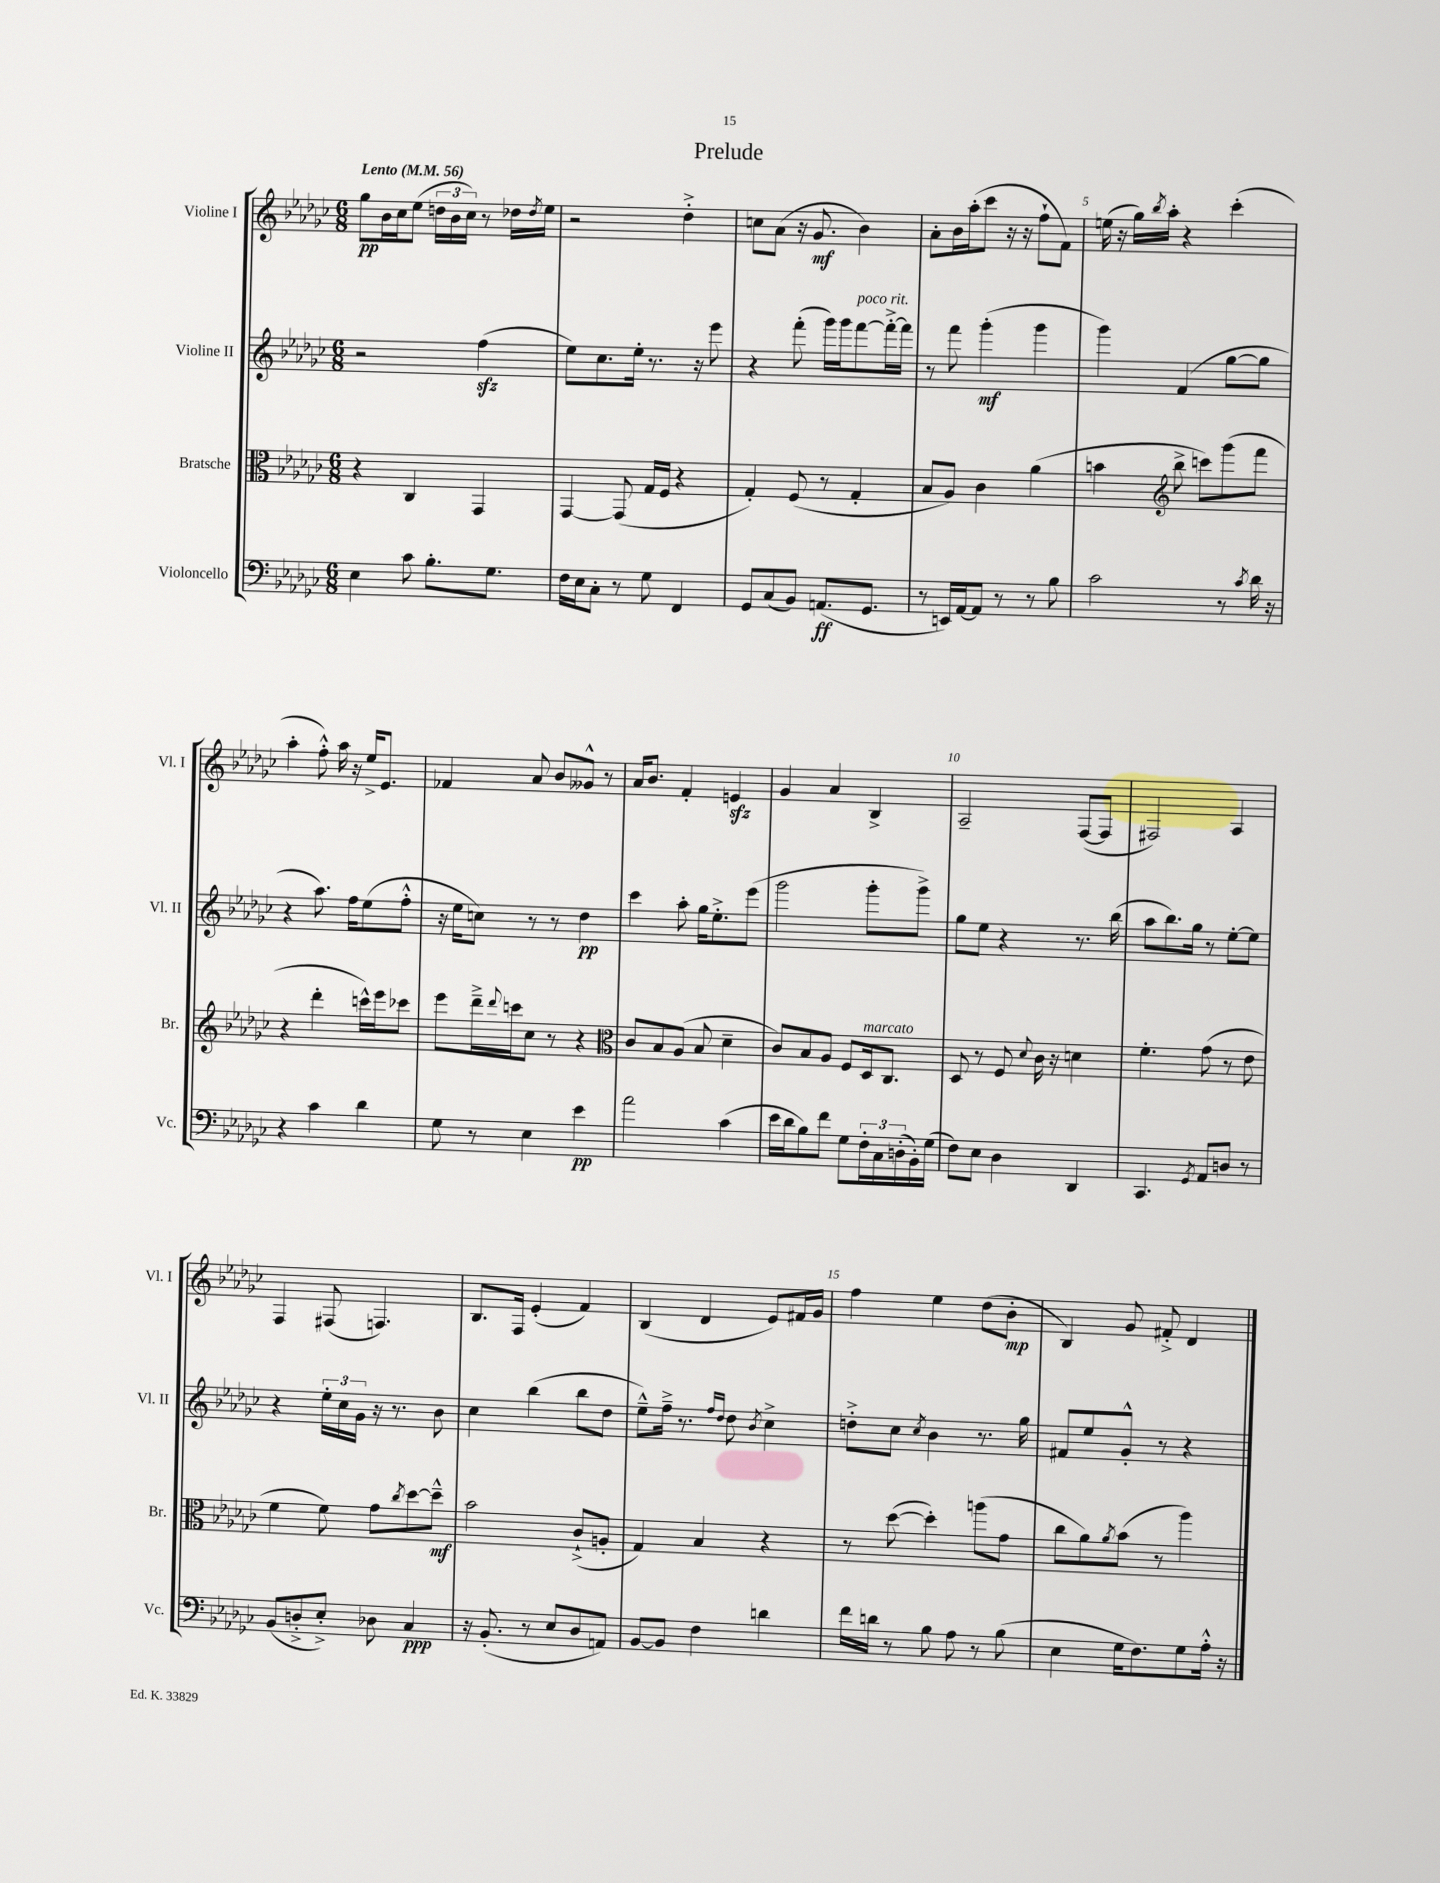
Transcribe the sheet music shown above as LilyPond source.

\header { title = "Prelude" }
<<
\new StaffGroup <<
\new Staff = "s0" \with { instrumentName = "Violine I" shortInstrumentName = "Vl. I" } {
    \clef treble \key ges \major \numericTimeSignature \time 6/8 \tempo "Lento" 4 = 56
    ges''8\pp bes'16 ces''16 ees''8( \tuplet 3/2 { d''16 bes'16 ces''16) } r8 des''16 \acciaccatura { des''8 } ees''16 |
    r2 des''4-.-> |
    c''8 aes'8( r16 ges'8.\mf bes'4) |
    aes'8-. bes'16 aes''16-.( ces'''8 r16 r16 f''8-! f'8) |
    e''16( r16 ges''16) \acciaccatura { bes''8 } aes''16-. r4 ces'''4-.( |
    aes''4-. f''8-.-^) aes''16 r16 ees''16-> ees'8. |
    fes'4 aes'8 bes'8 geses'8-^ r8 |
    aes'16 bes'8. f'4-. e'4\sfz |
    ges'4 aes'4 bes4-> |
    aes2-- f8~( f8 |
    fis2) aes4 |
    f4 fis8( f4.) |
    bes8. f16 ees'4-.( f'4) |
    bes4( des'4 ees'8) fis'16 ges'16 |
    f''4 ees''4 des''8( bes'8-.\mp |
    bes4) ges'8 fis'8-.-> des'4 \bar "|." |
}
\new Staff = "s1" \with { instrumentName = "Violine II" shortInstrumentName = "Vl. II" } {
    \clef treble \key ges \major \numericTimeSignature \time 6/8
    r2 f''4\sfz( |
    ees''8) ces''8. ees''16-. r8. r16 ees'''8 |
    r4 f'''8-.( ges'''16) ges'''16 f'''8~^\markup { \italic "poco rit." } f'''16~-.-> f'''16 |
    r8 f'''8 ges'''4-.\mf( ges'''4 |
    ges'''4) f'4( ges''8~ ges''8 |
    r4 aes''8.) f''16 ees''8( f''8-.-^ |
    r16 ees''16 c''8) r8 r8 des''4\pp |
    ces'''4 aes''8-. ges''16 ees''8.-.-> ees'''8( |
    ges'''2 ges'''8-. ges'''8->) |
    ges''8 ees''8 r4 r8. bes''16( |
    aes''8 bes''8.) ges''16 r8 ees''8~-. ees''8 |
    r4 \tuplet 3/2 { ees''16-. ces''16 ges'16 } r16 r8. bes'8 |
    ces''4 bes''4( bes''8 des''8 |
    ees''8---^) f''16---> r8. \grace { f''16 des''16 } des''8 \acciaccatura { bes'8 } ces''4-> |
    d''8-.-> ces''8 \acciaccatura { ces''8 } bes'4 r8. ges''16 |
    fis'8 ees''8 ges'8-.-^ r8 r4 \bar "|." |
}
\new Staff = "s2" \with { instrumentName = "Bratsche" shortInstrumentName = "Br." } {
    \clef alto \key ges \major \numericTimeSignature \time 6/8
    r4 ces4 ges,4 |
    ges,4~ ges,8( ges16 f16 r4 |
    ges4-.) f8( r8 ges4-. |
    bes8 aes8) ces'4 aes'4( |
    b'4 \clef treble bes''8-> c'''8) ges'''8( f'''8 |
    r4 des'''4-. c'''16-^) ees'''16 ces'''8 |
    ees'''8 des'''16---> \appoggiatura { des'''8 } c'''16 ces''8 r8 r4 |
    \clef alto ces'8 bes8 aes8( bes8 des'4-- |
    ces'8) bes8 aes8 f8 des16^\markup { \italic "marcato" } ces8. |
    des8 r8 f8 \appoggiatura { des'8 } ces'16 r16 d'4 |
    f'4.-. ges'8( r8 ees'8 |
    f'4 f'8) ges'8 \acciaccatura { ces''8 } des''8~ des''8---^\mf |
    bes'2 ces'8-!->( a8-. |
    ges4) bes4 r4 |
    r8 des''8~( des''4-.) a''8( ges'8 |
    ces''8 aes'8) \acciaccatura { aes'8 } bes'8( r8 aes''4) \bar "|." |
}
\new Staff = "s3" \with { instrumentName = "Violoncello" shortInstrumentName = "Vc." } {
    \clef bass \key ges \major \numericTimeSignature \time 6/8
    ees4 ces'8 bes8.-. ges8. |
    f16 ees16 ces8-. r8 ges8 f,4 |
    ges,8 ces8( bes,8) a,8.\ff( ges,8. |
    r8 e,16) aes,16~ aes,8 r8 r8 bes8 |
    ces'2 r8 \acciaccatura { ces'8 } des'16 r16 |
    r4 ces'4 des'4 |
    ges8 r8 ees4 ees'4\pp |
    aes'2 ces'4( |
    ees'16 des'16 bes8) f'8 ges8 \tuplet 3/2 { f16-. ces16 d16-.( } bes,16-.) ges16( |
    f8) ees8 des4 des,4 |
    ces,4. \acciaccatura { ges,8 } aes,8 d8 r8 |
    bes,8( d8-.-> ees8-.->) des8 ces4\ppp |
    r16 bes,8.-.( r8 ees8 des8 a,8) |
    bes,8~ bes,8 f4 d'4 |
    f'16 d'16 r8 bes8 aes8 r8 bes8( |
    ees4 ges16 f8.) ges8 aes16-.-^ r16 \bar "|." |
}
>>
>>
\layout { \context { \Score \override BarNumber.break-visibility = ##(#f #t #t) barNumberVisibility = #(every-nth-bar-number-visible 5) } }
